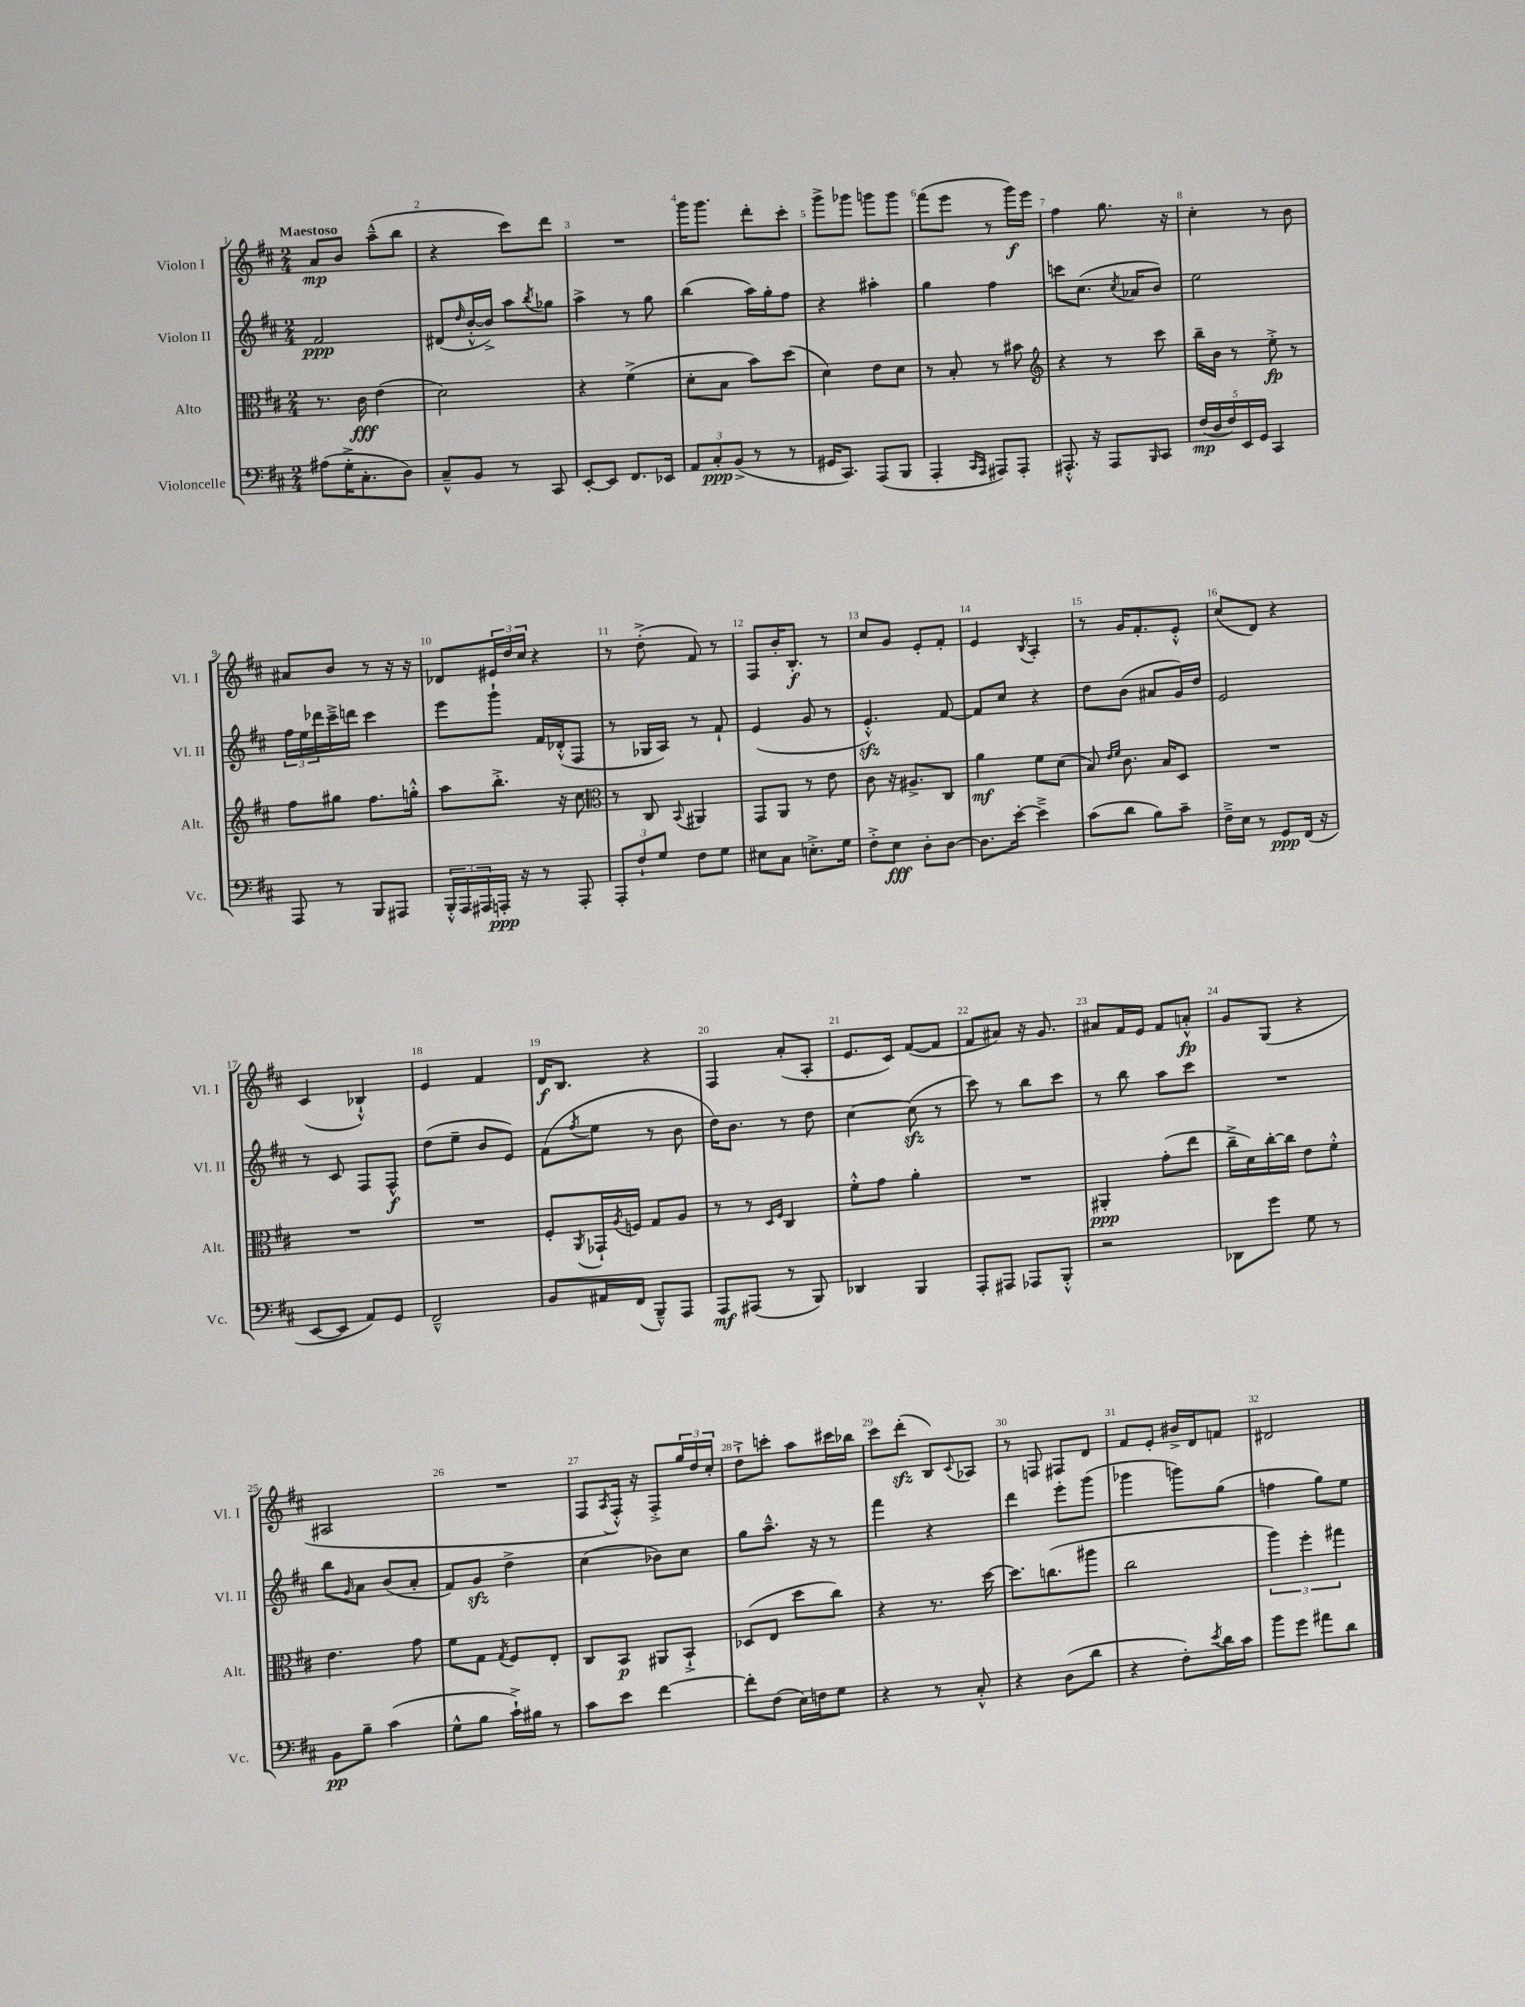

**kern	**kern	**kern	**kern
*staff4	*staff3	*staff2	*staff1
*clefF4	*clefC3	*clefG2	*clefG2
*k[f#c#]	*k[f#c#]	*k[f#c#]	*k[f#c#]
*M2/4	*M2/4	*M2/4	*M2/4
(8A#	8.r	2f#	8a
16G'^	.	.	8b
8.C#'	16c#	.	.
.	(4e	.	(8aa~^^
8D)	.	.	8bb
=	=	=	=
8C#~^^	2d)	(8d#	4r
.	.	16qqdd	.
8BB	.	[16b'^^	.
.	.	16b^])	.
8r	.	8aa	8ccc#)
.	.	8qbb	.
8CC#	.	8gg-	8ddd
=	=	=	=
[8EE'	4r	4aa^	2r
8EE]	.	.	.
8.FF#	(4f#^	8r	.
.	.	8gg	.
16EE-	.	.	.
=	=	=	=
12AA	8d'	(4bb	16ggg
.	.	.	8.ggg
12C#'	.	.	.
.	8B	.	.
(12BB^	.	.	.
8r	8b)	16aa)	8ddd'
.	.	16gg'	.
8r	(8dd	8ff#	8ccc#'
=	=	=	=
16GG#	4d)	4r	8ggg^
8.CC#)	.	.	.
.	.	.	8ggg-
(8AAA	8e	4aa#'	8ggg
8BBB	8d	.	8ggg
=	=	=	=
4AAA'	8r	4gg	(8fff#
.	8B'	.	8eee
16qqCC#	.	.	.
16qqAAA	.	.	.
8AAA#)	8r	4ff#	8r
8AAA#'	8b#	.	16ggg)
.	.	.	16eee
=	=	=	=
*	*clefG2	*	*
8.AAA#'^^	4r	8ccc	4ff#
.	.	(8.cc#	.
16r	.	.	.
8AAA#	8r	.	8.gg
.	.	8qcc#	.
.	.	16a-	.
16qqBBB	.	.	.
8CC#	8ccc#	8b)	.
.	.	.	16r
=	=	=	=
(20F#	16bb~	2ee	4cc#'
20D	.	.	.
.	16b	.	.
20F#)	.	.	.
.	8r	.	.
20EE	.	.	.
20GG	.	.	.
4CC#	8ee'^	.	8r
.	8r	.	8b
=	=	=	=
8AAA	8ff#	24ff#	8a#
.	.	24ee	.
.	.	24ddd-	.
8r	8gg#	16ccc#~^	8b
.	.	16ddd	.
8BBB	8.ff#	4ccc#	8r
8AAA#	.	.	16r
.	16gg'^^	.	16r
=	=	=	=
24BBB'^^	8aa	8eee	8d-
24AAA	.	.	.
24AAA#	.	.	.
16AAA'	8.bb'^	8ggg`	24e#
.	.	.	24dd
16r	.	.	.
.	.	.	24cc#
8r	.	16f#	4r
.	16r	(16d-'^^	.
8AAA'	8cc#	8F#	.
=	=	=	=
*	*clefC3	*	*
12AAA'	8r	8r	8r
12F#`	.	.	.
.	8C#	16G-	(8dd'^
12G	.	.	.
.	.	16A)	.
.	8qqBB	.	.
8F#	4AA#	8r	8f#)
8G	.	8f#`	8r
=	=	=	=
8E#	8GG	(4e	8F#
8C#	8AA	.	16b'
.	.	.	8.B'
8.E'^	8r	8g	.
.	8e	8r	8r
16G	.	.	.
=	=	=	=
8F#'^	8c#	4.e'^^)	8cc#
8E	16r	.	8g
.	8.A#^	.	.
8D'	.	.	8e'
[8D	8C#	[8f#	8f#'
=	=	=	=
8.D]	4a	8f#]	4e
.	.	8cc#	.
[16e'	.	.	.
.	.	.	8qB
4e~^]	8f#	4r	4A'
.	(8d	.	.
=	=	=	=
(8c#	8B)	8dd	8r
.	16qqe	.	.
.	16qqf#	.	.
8d	8.c#	(8b	16g
.	.	.	8.f#'
8B)	.	8a#	.
.	16B	.	.
8c#~	8D	16g)	8e'^^
.	.	16dd	.
=	=	=	=
16F#~^	2r	2e	(8cc#
16E	.	.	.
8r	.	.	8d)
8GG	.	.	4r
(16FF#	.	.	.
16r	.	.	.
=	=	=	=
[8EE	2r	8r	(4c#
8EE]	.	8c#	.
8AA)	.	8F#	4B-`^^)
8GG	.	8F#^^	.
=	=	=	=
2FF#~^^	2r	(8dd	4e
.	.	8ee~	.
.	.	8b	4f#
.	.	8e)	.
=	=	=	=
8BB	8F#'	(8f#	16d
.	.	.	8.B
.	8qAA	8qff#	.
16AA#	16GG-`	8ee	.
.	8qA	.	.
(16FF#	16F	.	.
8BBB~^^)	8G	8r	4r
8AAA	8A	8b	.
=	=	=	=
8AAA	8r	16dd)	4F#
.	.	8.b	.
(8AAA#	8r	.	.
.	16qqD	.	.
.	16qqF#	.	.
8r	4C#	8r	(8a'
8BBB)	.	8dd	8A'
=	=	=	=
4DD-	8f#'^^	[4cc#	8.e
.	8g	.	.
.	.	.	16c#)
4BBB	4a'	(8cc#]	([8f#
.	.	8r	8f#]
=	=	=	=
8AAA'	2r	8ccc#)	8f#
8AAA#	.	8r	8a#)
8AAA-	.	8bb	16r
.	.	.	8.g
8BBB'^^	.	8ccc#	.
=	=	=	=
2r	4AA#'	8r	8a#
.	.	8bb	16f#
.	.	.	16e
.	(8g'	8aa	8f#
.	8ee	8ccc#	8a'^^
=	=	=	=
8DD-	16cc#~^	2r	8g
.	16d)	.	.
8g	[16cc#'	.	(8G
.	16cc#]	.	.
8G	8e	.	4r
8r	8f#'^^	.	.
=	=	=	=
8BB	4.e	8bb	2A#
.	.	16qqg	.
8B~	.	8a	.
(4c#	.	(8b	.
.	8g	8a'	.
=	=	=	=
8G^^	8f#	8f#)	2r
8B	8G	8g	.
.	8qG	.	.
16c#`^)	8F#	4dd^	.
16B#	.	.	.
8r	8E'	.	.
=	=	=	=
8c#	8C#	(4cc#	8F#
.	.	.	8qA
8e	8BB	.	16F#'^^)
.	.	.	16r
[4f#	8AA#	8b-)	8F#'^
.	8BB`^	8cc#	24gg
.	.	.	24dd
.	.	.	24cc#'
=	=	=	=
8f#']	(8D-	8gg	8dd`^
(8F#	8E	8.aa~^^	8ccc'
16E)	8dd	.	8aa
16F	.	16r	.
8G	8cc#)	8r	16ccc#
.	.	.	16bb-
=	=	=	=
4r	4r	4fff#	8ccc#
.	.	.	(8ddd'
8r	8.r	4r	8B)
.	.	.	8qqc#
8C#'^^	.	.	8A-
.	[16dd	.	.
=	=	=	=
4r	8.dd]	4ddd	8r
.	.	.	8F
.	(8.cc	.	.
(8D	.	8eee'	8F#
8d	8aa#	(8ggg	8d
=	=	=	=
4r	2cc#	4ggg-	8f#
.	.	.	8e'
8F#')	.	8ggg)	16b#^
.	.	.	16d
8qe	.	.	.
16d	.	(8gg	8f
16c#	.	.	.
=	=	=	=
8b	6aa)	4ff	2d#
8g	.	.	.
.	6ff#'	.	.
8a#	.	8gg)	.
.	6gg#	.	.
8d	.	8ee	.
==	==	==	==
*-	*-	*-	*-
